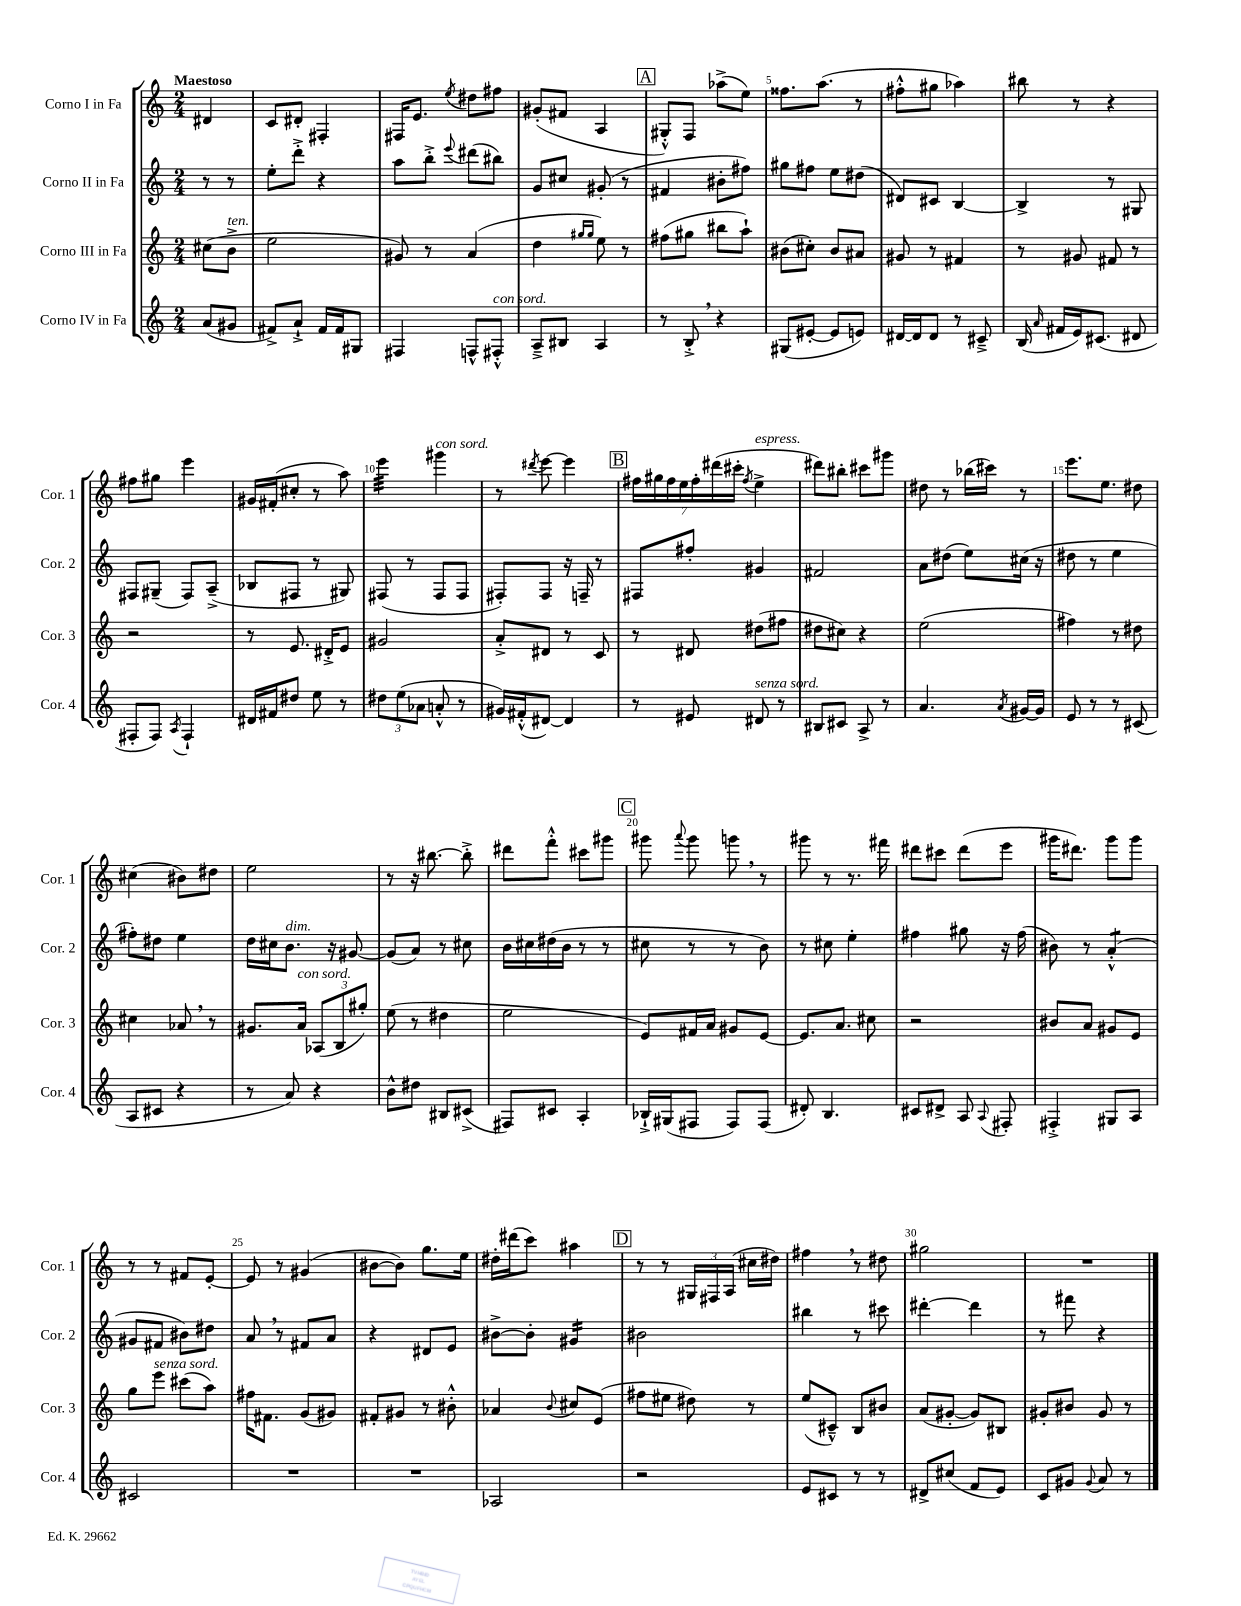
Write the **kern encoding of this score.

**kern	**kern	**kern	**kern
*staff4	*staff3	*staff2	*staff1
*clefG2	*clefG2	*clefG2	*clefG2
*k[]	*k[]	*k[]	*k[]
*M2/4	*M2/4	*M2/4	*M2/4
(8a/L	(8cc#\L	8r	4d#/
8g#/J	8b^\J	8r	.
=	=	=	=
8f#^/L)	2ee\	8ee'\L	8c/L
8a`^/J	.	8ddd'^\J	8d#'/J
16f#/LL	.	4r	4F#'/
16f#/J	.	.	.
8G#/J	.	.	.
=	=	=	=
4F#/	8g#/)	8aa\L	16F#/LK
.	.	.	8.e/J
.	8r	8bb'^\J	.
.	.	8qqeee/	8qee/
8F^^/L	(4a/	(8ddd#\L	8dd#\L
8F#'^^/J	.	8bb#\J)	8ff#\J
=	=	=	=
8A~^/L	4dd\	8g/L	(8g#'/L
8B#/J	.	8cc#/J	8f#/J
.	16qqgg#/LL	.	.
.	16qqgg#/JJ	.	.
4A/	8ee\)	(8g#'/	4A/
.	8r	8r	.
=	=	=	=
8r	(8ff#\L	4f#/	8G#'^^/L)
8B'^/	8gg#\J	.	8F/J
4r	8bb#\L	8b#'\L	(8aa-^\L
.	8aa`\J)	8ff#\J)	8ee\J)
=	=	=	=
(8G#/L	(8b#\L	8gg#\L	8.ff##\L
[8e#'/J	8cc#'\J)	8ff#\J	.
.	.	.	(8.aa\J
8e#/]L	8b#/L	8ee\L	.
8e/J)	8a#/J	(8dd#\J	8r
=	=	=	=
[16d#/LL	8g#/	8d#/L)	8ff#'^^\L
16d#/]J	.	.	.
8d#/J	8r	8c#/J	8gg#\J
8r	4f#/	[4B/	4aa-\)
8c#~^/	.	.	.
=	=	=	=
(16B/	8r	4B^/]	8bb#\
16qqa/	.	.	.
16f#/LL	.	.	.
16e/J)	8g#/	.	8r
(8.c#/J	.	.	.
.	8f#/	8r	4r
8d#/	8r	8G#/	.
=	=	=	=
8F#'/L	2r	8F#/L	8ff#\L
8F#/J)	.	(8G#~/J	8gg#\J
8qA/	.	.	.
4F#`/	.	8F#/L)	4eee\
.	.	(8A~^/J	.
=	=	=	=
16d#/LL	8r	8B-/L	16g#/LL
16f#/J	.	.	(16f#'/J
8dd#/J	8.e/	8F#/J	8cc#'/J
8ee\	.	8r	8r
.	16d#'^/LK	.	.
8r	8e/J	8G#/)	8aa\)
=	=	=	=
12dd#\L	2g#/	(8F#/	4eee\
(12ee\	.	.	.
.	.	8r	.
12a-\J	.	.	.
8a'^^/	.	8F#/L	4ggg#\
8r	.	8F#/J	.
=	=	=	=
16g#/LL)	8a'^/L	8F#'/L)	8r
(16f#'^^/J	.	.	.
.	.	.	8qddd#/
[8d#/J)	8d#/J	8F#/J	[8eee\
4d#/]	8r	16r	4eee\]
.	.	16F~/	.
.	8c/	8r	.
=	=	=	=
8r	8r	8F#/L	28ff#\LL
.	.	.	28gg#\
.	.	.	28ff#\
.	.	.	28ee\
8e#/	8d#/	8ff#'/J	.
.	.	.	28ff#'\
.	.	.	(28ddd#\
.	.	.	28ccc#'\JJ
.	.	.	8qff#/
8d#/	(8dd#\L	4g#/	4ee^\
8r	8ff#\J	.	.
=	=	=	=
8B#/L	8dd#\L	2f#/	8ddd#\L)
8c#/J	8cc#\J)	.	8bb#'\J
8A^/	4r	.	8ccc#\L
8r	.	.	8ggg#\J
=	=	=	=
4.a/	(2ee\	8a\L	8dd#\
.	.	(8dd#\J	8r
.	.	8ee\L)	(16bb-\LL
.	.	.	16ccc#\JJ)
8qa/	.	.	.
[16g#/LL	.	(16cc#\Jk	8r
16g#/]JJ	.	16r	.
=	=	=	=
8e/	4ff#\)	8dd#\	8.eee\L
8r	.	8r	.
.	.	.	8.ee\J
8r	8r	4ee\	.
(8c#/	8dd#\	.	8dd#\
=	=	=	=
8A/L	4cc#\	8ff#'\L)	(4cc#\
8c#/J	.	8dd#\J	.
4r	8a-/	4ee\	8b#\L)
.	8r	.	8dd#\J
=	=	=	=
8r	8.g#/L	16dd\LL	2ee\
.	.	16cc#\J	.
8a/)	.	8.b\J	.
.	16a/Jk	.	.
4r	(12A-/L	.	.
.	.	16r	.
.	12B/	.	.
.	.	[8g#/	.
.	12gg#'/J)	.	.
=	=	=	=
8b^^\L	(8ee\	(8g#/]L	8r
8dd#\J	8r	8a/J)	16r
.	.	.	[8.bb#\
8B#/L	4dd#\	8r	.
(8c#^/J	.	8cc#\	8bb#'^\]
=	=	=	=
8F#/L)	2ee\	16b\LL	8ddd#\L
.	.	16cc#\	.
8c#/J	.	(16dd#\	8fff'^^\J
.	.	16b\JJ	.
4A'/	.	8r	8ccc#\L
.	.	8r	8ggg#\J
=	=	=	=
16B-`^/LL	8e/L)	8cc#\	8ggg#\
(16G#/J	.	.	.
.	.	.	8qqaaa/
8F#/J	16f#/L	8r	8ggg#\
.	16a/JJ	.	.
8F#/L)	8g#/L	8r	8ggg\
(8F#/J	[8e/J	8b\)	8r
=	=	=	=
8d#'/)	8.e/]L	8r	8ggg#\
4.B/	.	8cc#\	8r
.	8.a/J	.	.
.	.	4ee'\	8.r
.	8cc#\	.	.
.	.	.	16fff#\
=	=	=	=
8c#/L	2r	4ff#\	8ddd#\L
8d#^/J	.	.	8ccc#\J
8A/	.	8gg#\	(8ddd#\L
8qqA/	.	.	.
8F#'/	.	16r	8eee\J
.	.	(16ff#\	.
=	=	=	=
4F#'^/	8b#/L	8b#\)	16ggg#\LK
.	.	.	8.ddd#\J)
.	8a/J	8r	.
8G#/L	8g#/L	(4a'^^/	8ggg#\L
8A/J	8e/J	.	8ggg#\J
=	=	=	=
2c#/	8gg\L	8g#/L	8r
.	8eee\J	8f#/J	8r
.	(8ccc#\L	8b#\L)	8f#/L
.	8aa\J)	8dd#\J	[8e'/J
=	=	=	=
2r	16ff#\LK	8a/	8e/]
.	8.f#\J	.	.
.	.	8r	8r
.	(8g/L	8f#/L	(4g#/
.	8g#/J)	8a/J	.
=	=	=	=
2r	8f#'/L	4r	[8b#\L
.	8g#/J	.	8b#\]J)
.	8r	8d#/L	8.gg\L
.	8b#'^^\	8e/J	.
.	.	.	16ee\Jk
=	=	=	=
2A-/	4a-/	[8b#^\L	16dd#'\LL
.	.	.	(16ddd#\J
.	.	8b#'\]J	8ccc\J)
.	8qqb/	.	.
.	8cc#/L	4g#/	4aa#\
.	(8e/J	.	.
=	=	=	=
2r	8ff#\L	2b#\	8r
.	8ee#\J	.	8r
.	8dd#\)	.	24G#/LL
.	.	.	24F#/
.	.	.	(24A/JJ
.	8r	.	16cc#\LL
.	.	.	16dd#\JJ)
=	=	=	=
8e/L	(8ee/L	4bb#\	4ff#\
8c#/J	8c#~^^/J)	.	.
8r	8B/L	8r	8r
8r	8b#/J	8ccc#\	8dd#\
=	=	=	=
8d#^/L	(8a/L	[4ddd#'\	2gg#\
(8cc#/J	[8g#'/J	.	.
8f/L	8g#/]L)	4ddd#\]	.
8e/J)	8B#/J	.	.
=	=	=	=
8c/L	8g#'/L	8r	2r
8g#/J	8b#/J	8fff#\	.
8qqg#/	.	.	.
8a/	8g#/	4r	.
8r	8r	.	.
==	==	==	==
*-	*-	*-	*-
